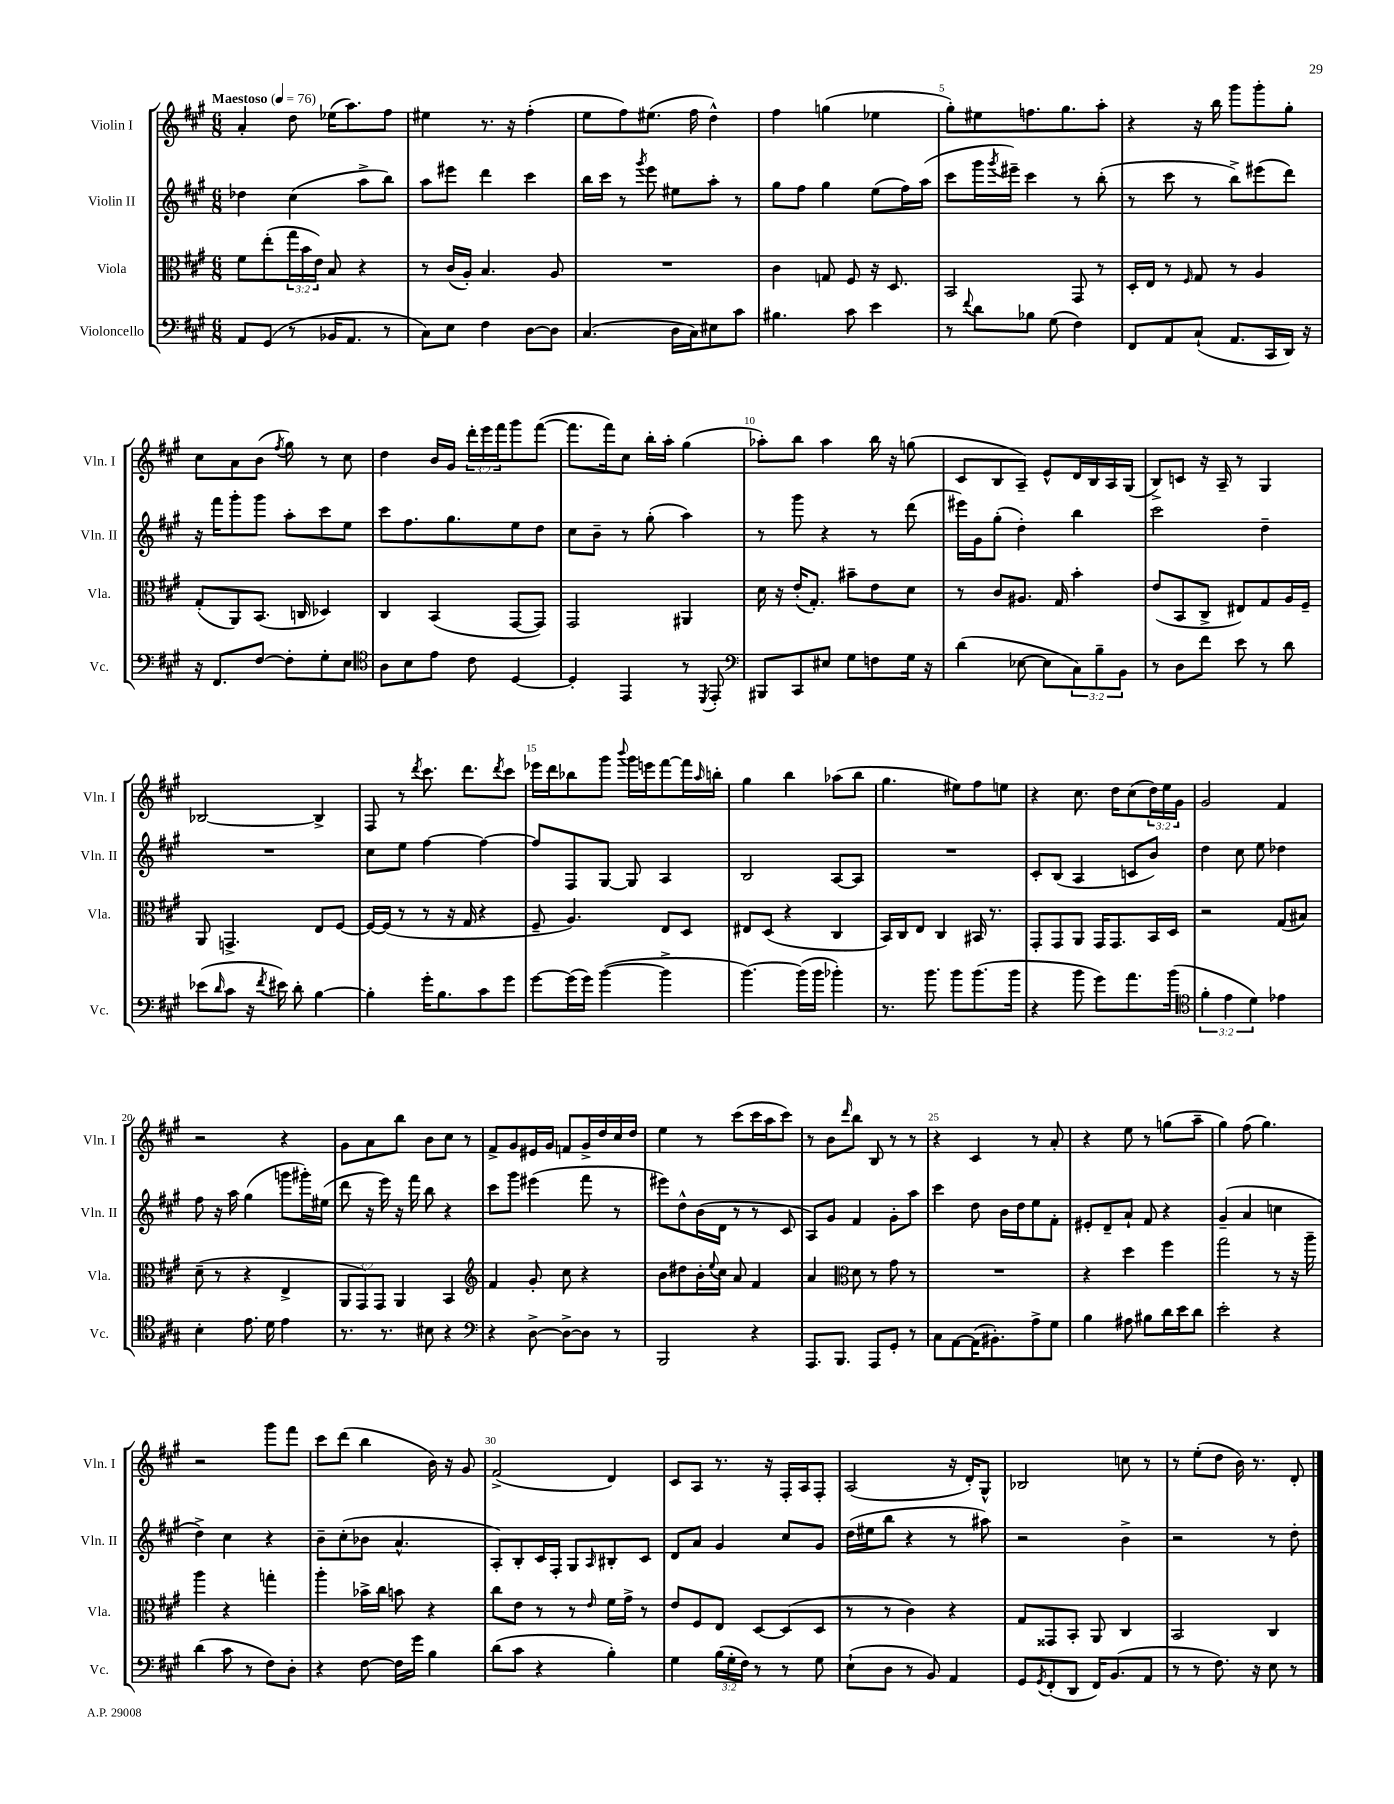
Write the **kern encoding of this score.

**kern	**kern	**kern	**kern
*staff4	*staff3	*staff2	*staff1
*clefF4	*clefC3	*clefG2	*clefG2
*k[f#c#g#]	*k[f#c#g#]	*k[f#c#g#]	*k[f#c#g#]
*M6/8	*M6/8	*M6/8	*M6/8
*MM76	*MM76	*MM76	*MM76
8AA	8f#	4dd-	4a'
(8GG#	(8ee'	.	.
8r	24gg#	(4cc#	8dd
.	24b	.	.
.	24e)	.	.
16BB-	8B	.	(16ee-
8.AA	.	.	8.aa)
.	4r	8aa^	.
8r	.	8bb)	8ff#
=	=	=	=
8C#)	8r	8aa	4ee#
8E	(16c#	8eee#	.
.	16A')	.	.
4F#	4.B	4ddd	8.r
.	.	.	16r
[8D	.	4ccc#	(4ff#'
8D]	8A	.	.
=	=	=	=
(4.C#	2.r	16bb	8ee
.	.	16ccc#	.
.	.	8r	8ff#)
.	.	8qggg#	.
.	.	8eee	(8.ee#
16D	.	8ee#	.
16C#)	.	.	16ff#
8E#	.	8aa'	4dd^^)
8c#	.	8r	.
=	=	=	=
4.B#	4c#	8gg#	4ff#
.	.	8ff#	.
.	8G	4gg#	(4gg
8c#	8F#	.	.
4e	16r	(8ee	4ee-
.	8.D	.	.
.	.	16ff#)	.
.	.	(16aa	.
=	=	=	=
8r	2BB	8ccc#	8gg#')
8qqf#	.	.	.
8d	.	16ggg#	8ee#
.	.	8qggg#	.
.	.	16eee#~)	.
8B-	.	4ccc#	8.ff
(8G#	.	.	.
.	.	.	8.gg#
4F#)	8GG#	8r	.
.	8r	(8bb'	8aa'
=	=	=	=
8FF#	16D'	8r	4r
.	16E	.	.
8AA	8r	8ccc#	.
.	16qqF#	.	.
(8C#`	8G#	8r	16r
.	.	.	16bb
8.AA	8r	8bb^)	8ggg#
.	4A	(8eee#	8ggg#'
16CC#	.	.	.
16DD)	.	8ddd)	8gg#'
16r	.	.	.
=	=	=	=
16r	(8G#'	16r	8cc#
8.FF#	.	16fff#	.
.	8AA)	8ggg#'	8a
[8F#	(8.BB	8ggg#	(8b
.	.	.	8qff#
8F#']	.	8aa'	8gg#)
.	16C	.	.
8G#'	4D-)	8ccc#	8r
8E	.	8ee	8cc#
=	=	=	=
*clefC4	*	*	*
8A	4C#	8ccc#	4dd
8B	.	8.ff#	.
8e	(4BB	.	16b
.	.	8.gg#	16g#
8c#	.	.	24ddd'
.	.	.	24eee
.	.	.	24fff#
[4D	[8GG#	8ee	8ggg#
.	8GG#])	8dd	([8fff#
=	=	=	=
4D']	2GG#	8cc#	8.fff#]
.	.	8b~	.
.	.	.	16fff#)
4EE	.	8r	8cc#
.	.	(8gg#'	16bb'
.	.	.	16aa'
8r	4AA#	4aa)	(4gg#
8qDD	.	.	.
8EE'	.	.	.
=	=	=	=
*clefF4	*	*	*
8BBB#	16d	8r	8aa-')
.	16r	.	.
8CC#	(16e'	8ggg#	8bb
.	8.G#')	.	.
8E#	.	4r	4aa-
8G#	8b#~	.	.
8F	8e	8r	16bb
.	.	.	16r
16G#	8d	(8ddd	(8gg
16r	.	.	.
=	=	=	=
(4d	8r	16eee#)	8c#
.	.	16g#	.
.	8c#	(8gg#'	8B
[8E-	8.A#	4dd')	8A~)
8E-]	.	.	8e^^
.	16G#	.	.
12C#)	4b'	4bb	16d
.	.	.	16B
12B~	.	.	.
.	.	.	16A
12BB	.	.	.
.	.	.	(16G#
=	=	=	=
8r	(8e	2ccc#	8B^)
8D	8BB	.	8c
8f#	8C#^	.	16r
.	.	.	16A~
8e	8E#)	.	8r
8r	8G#	4dd~	4G#
8d	16A	.	.
.	16F#~	.	.
=	=	=	=
(8e-	8AA	2.r	[2B-
16qqd	.	.	.
8c#	4.GG^	.	.
16r	.	.	.
8qf#	.	.	.
16e#)	.	.	.
8d'	.	.	.
[4B	8E	.	4B-^]
.	[8F#	.	.
=	=	=	=
4B']	16F#_	8cc#	8F#
.	(16F#]	.	.
.	8r	8ee	8r
.	.	.	8qddd
16g#'	8r	[4ff#	8.ccc#
8.B	.	.	.
.	16r	.	.
.	16G#	.	8.ddd
8c#	4r	4ff#_	.
.	.	.	8qddd
8g#	.	.	8ccc#
=	=	=	=
[8g#	8F#~	8ff#]	16eee-
.	.	.	16ddd
(16g#]	4.A)	8F#	8bb-
16g#)	.	.	.
([4b	.	[8G#	8ggg#
.	.	.	8qqbbb
.	.	8G#]	16ggg#
.	.	.	16eee
4b^]	8E	4A	[8fff#
.	8D	.	16fff#]
.	.	.	16qqaa
.	.	.	16bb'
=	=	=	=
[4.b)	8E#	2B	4gg#
.	(8D	.	.
.	4r	.	4bb
(16b]	.	.	.
16b	.	.	.
4b-')	4C#	[8A	(8aa-
.	.	8A]	8bb
=	=	=	=
8.r	16BB)	2.r	4.gg#
.	16C#	.	.
.	8E	.	.
8.b	.	.	.
.	4C#	.	.
8b	.	.	8ee#)
(8.b	16BB#	.	8ff#
.	8.r	.	.
.	.	.	8ee
16b	.	.	.
=	=	=	=
4r	8GG#'	8c#'	4r
.	8GG#	(8B	.
8b	8AA	4A	8.cc#
8g#)	16GG#	.	.
.	8.GG#	.	16dd
8.a	.	8c	(8cc#
.	16BB	8b)	24dd)
.	.	.	24ee
(16b	16D	.	.
.	.	.	24g#
=	=	=	=
*clefC4	*	*	*
6f#'	2r	4dd	2g#
6e	.	.	.
.	.	8cc#	.
6d)	.	.	.
.	.	8ee	.
4e-	(8G#	4dd-	4f#
.	8B#)	.	.
=	=	=	=
4B'	(8d~	8ff#	2r
.	8r	16r	.
.	.	16aa	.
8.e	4r	(4gg#	.
16d	.	.	.
4e	4E^	8ggg	4r
.	.	16ggg#')	.
.	.	(16ee#	.
=	=	=	=
8.r	12AA	8ddd	8g#
.	12GG#)	.	.
.	.	16r	8a
.	12GG#	.	.
8.r	.	16eee)	.
.	4AA	16r	8bb
.	.	16fff#	.
8B#	.	8bb	8b
4r	4BB	4r	8cc#
.	.	.	8r
=	=	=	=
*clefF4	*clefG2	*	*
4r	4f#	8ccc#	8f#^
.	.	8ggg#	8g#
[8D^	8g#'	(4eee#	16e#
.	.	.	16g#
8D^_	8cc#	.	8f
8D]	4r	8fff#	16g#^
.	.	.	16dd
8r	.	8r	16cc#
.	.	.	16dd
=	=	=	=
2BBB	8b	8eee#)	4ee
.	8dd#	8dd^^	.
.	16b'	(16b	8r
.	8qqee	.	.
.	16cc#	16d	.
.	8a	8r	(8ccc#
4r	4f#	8r	16ccc#
.	.	.	16aa
.	.	8c#	8ccc#)
=	=	=	=
8.AAA	4a	8A)	8r
.	.	8g#	8b
8.BBB	.	.	.
*	*clefC3	*	*
.	.	.	16qqddd
.	8d	4f#	8bb
8AAA	8r	.	8B
8GG#'	8g#	8g#'	8r
8r	8r	8aa	8r
=	=	=	=
8C#	2.r	4ccc#	4r
[8AA	.	.	.
(16AA]	.	8dd	4c#
8.BB#')	.	.	.
.	.	16b	.
.	.	16dd	.
8A^	.	8ee	8r
8G#	.	8f#'	8a'
=	=	=	=
4B	4r	8e#'	4r
.	.	8d~	.
8A#	4dd	8a`	8ee
8B#	.	8f#	8r
16d	4ff#	4r	(8gg
16e	.	.	.
8d	.	.	8aa~
=	=	=	=
2e'	2gg#	(4g#~	4gg#)
.	.	4a	(8ff#
.	.	.	4.gg#)
4r	8r	4cc	.
.	16r	.	.
.	16aa~	.	.
=	=	=	=
(4d	4aa	4dd^)	2r
8c#	4r	4cc#	.
8r	.	.	.
8F#)	4gg'	4r	8ggg#
8D'	.	.	8fff#
=	=	=	=
4r	4aa'	8b~	8ccc#
.	.	(8cc#'	(8ddd
[8F#	16b-^	8b-	4bb
.	16cc#	.	.
16F#]	8b	4.a^^	.
16g#	.	.	.
4B	4r	.	16b)
.	.	.	16r
.	.	.	8g#
=	=	=	=
(8d	8cc#	8A')	(2f#^
8c#	8e	8B'	.
4r	8r	16c#	.
.	.	16F#'	.
.	8r	8G#	.
.	16qqe	16qqA	.
4B')	16f#	8B#'	4d)
.	16g#^	.	.
.	8r	8c#	.
=	=	=	=
4G#	8e	8d	8c#
.	8F#	8a	8A
(24B	8E	4g#	8.r
24G#'	.	.	.
24F#)	.	.	.
8r	[8D	.	.
.	.	.	16r
8r	(8D]	8cc#	16F#'
.	.	.	16A
8G#	8D	8g#	8F#'
=	=	=	=
(8E`	8r	(16dd	(2A
.	.	16ee#	.
8D	8r	8bb	.
8r	4c#)	4r	.
8BB)	.	.	.
4AA	4r	8r	16r
.	.	.	16d')
.	.	8aa#)	8G#^^
=	=	=	=
8GG#	8G#	2r	2B-
8qGG#	.	.	.
(8FF#'	8GG##	.	.
8DD	8BB'	.	.
16FF#)	8AA	.	.
(8.BB	.	.	.
.	4C#	4b^	8cc
8AA	.	.	8r
=	=	=	=
8r	2BB	2r	8r
8r	.	.	(8ee'
8.F#)	.	.	8dd
.	.	.	16b)
16r	.	.	8.r
8E	4C#	8r	.
8r	.	8dd'	8d'
==	==	==	==
*-	*-	*-	*-
